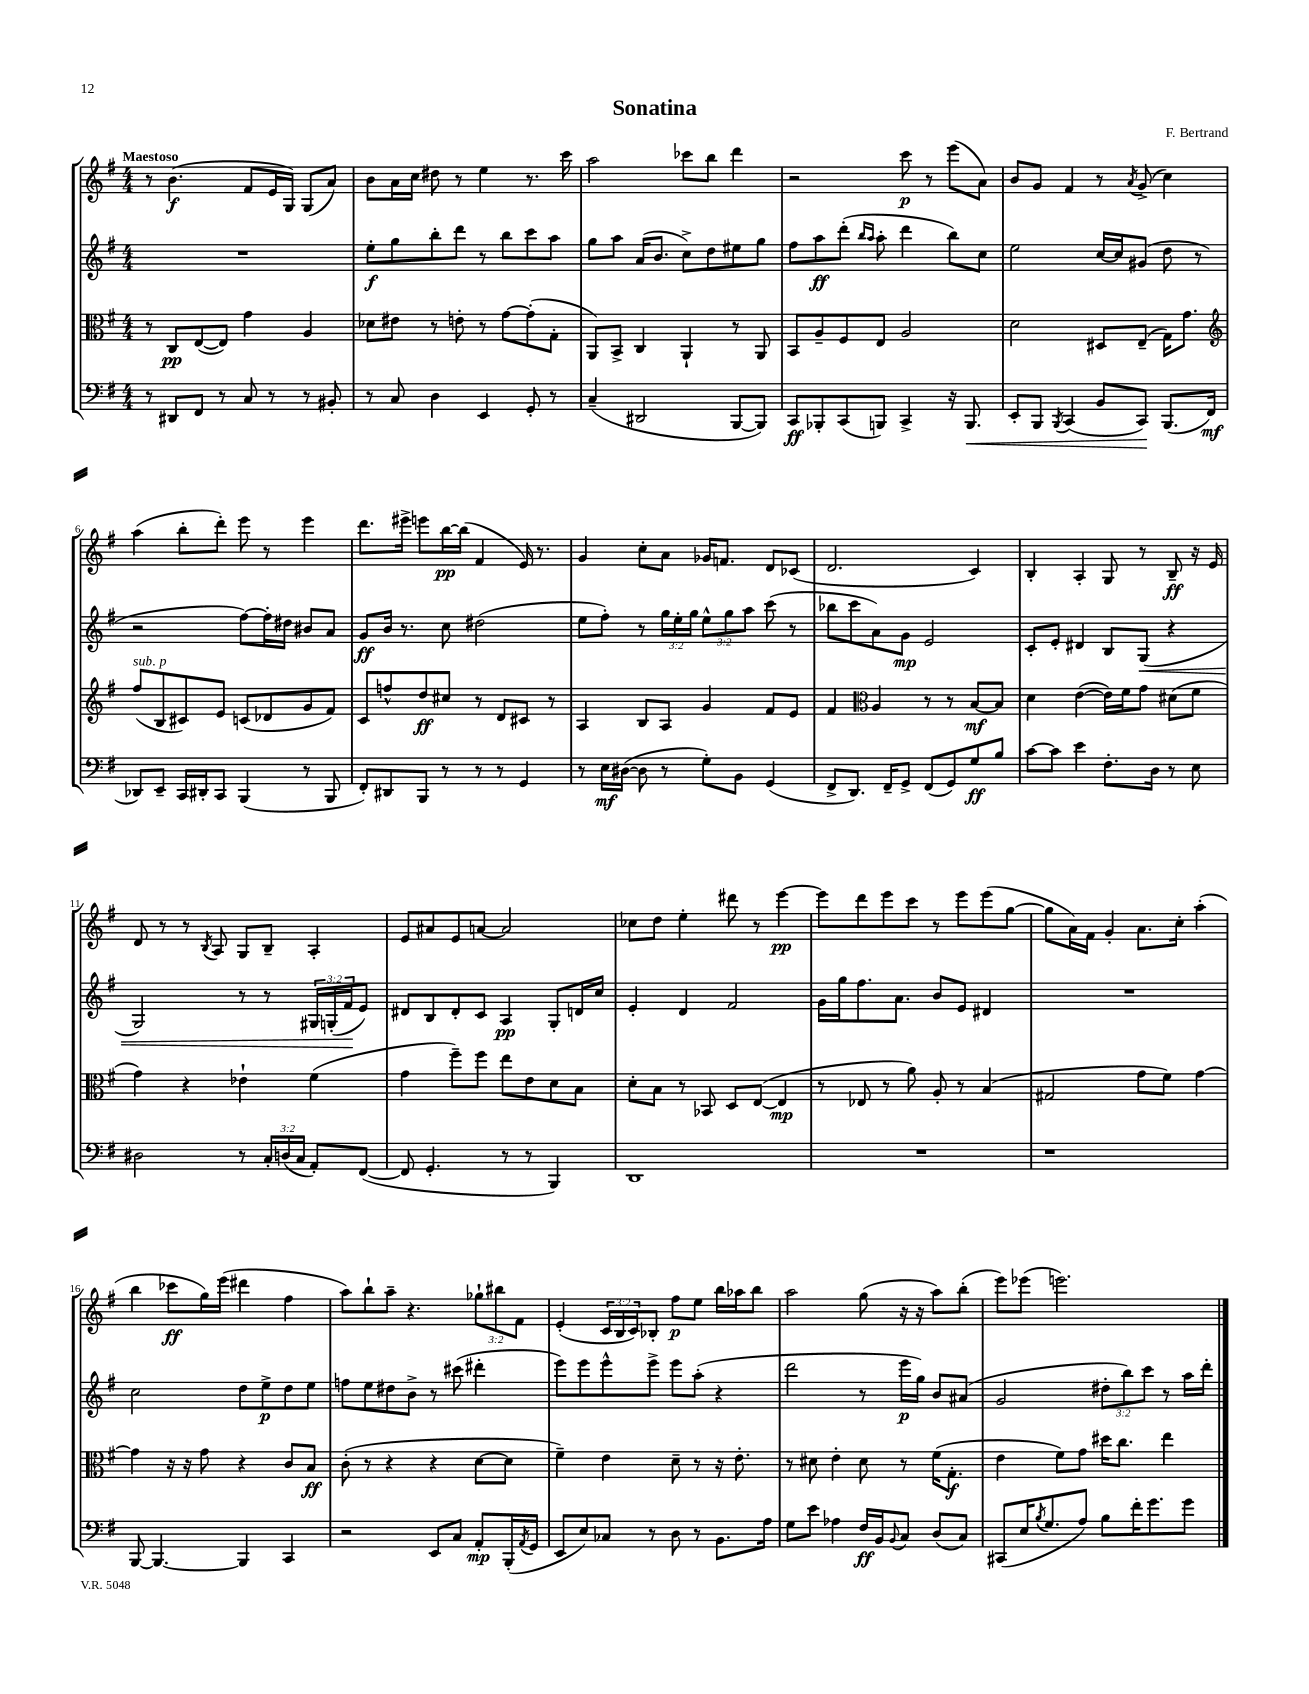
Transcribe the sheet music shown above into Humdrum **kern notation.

**kern	**kern	**kern	**kern
*staff4	*staff3	*staff2	*staff1
*clefF4	*clefC3	*clefG2	*clefG2
*k[f#]	*k[f#]	*k[f#]	*k[f#]
*M4/4	*M4/4	*M4/4	*M4/4
8r	8r	1r	8r
8DD#	8C	.	(4.b
8FF#	([8E	.	.
8r	8E])	.	.
8C	4g	.	8f#
8r	.	.	16e
.	.	.	16G)
8r	4A	.	(8G
8BB#'	.	.	8a)
=	=	=	=
8r	8d-	8ee'	8b
8C	8e#	8gg	16a
.	.	.	16cc
4D	8r	8bb'	8dd#
.	8e'	8ddd	8r
4EE	8r	8r	4ee
.	[8g	8bb	.
8GG'	(8g']	8ccc	8.r
8r	8G'	8aa	.
.	.	.	16ccc
=	=	=	=
(4C~	8AA)	8gg	2aa
.	8BB^	8aa	.
2DD#	4C	(16a	.
.	.	8.b	.
.	4AA`	8cc^)	8ccc-
.	.	8dd	8bb
[8BBB	8r	8ee#	4ddd
8BBB])	8AA	8gg	.
=	=	=	=
8CC	8BB	8ff#	2r
8BBB-'	8A~	8aa	.
(8CC	8F#	(8ddd'	.
.	.	16qqbb	.
.	.	16qqaa	.
8BBB)	8E	8aa'	.
4CC^	2A	4ddd	8ccc
.	.	.	8r
16r	.	8bb)	(8eee
8.BBB	.	.	.
.	.	8cc	8a)
=	=	=	=
8EE'	2d	2ee	8b
8BBB	.	.	8g
8qBBB	.	.	.
(4CC	.	.	4f#
8BB	8D#	[16cc	8r
.	.	16cc]	.
.	.	.	8qa
8CC)	(8E~	(8g#	(8g^
(8.BBB	16G)	8dd	4cc)
.	8.g	.	.
.	.	8r	.
16FF#	.	.	.
=	=	=	=
*	*clefG2	*	*
8DD-)	(8ff#	2r	(4aa
8EE~	8B	.	.
16CC	8c#)	.	8bb'
16DD#'	.	.	.
8CC	8e	.	8ddd')
(4BBB	(8c	[8ff#)	8eee
.	8d-	16ff#']	8r
.	.	16dd#	.
8r	8g	8b#	4eee
8BBB	8f#)	8a	.
=	=	=	=
8FF#')	8c	8g	8.ddd
8DD#	8ff^^	16b	.
.	.	8.r	16eee#^
8BBB	8dd	.	8eee
8r	8cc#	8cc	[16bb
.	.	.	(16bb]
8r	8r	(2dd#	4f#
8r	8d	.	.
4GG	8c#	.	16e)
.	.	.	8.r
.	8r	.	.
=	=	=	=
8r	4A	8ee	4g
16E	.	8ff#')	.
([16D#	.	.	.
8D#]	8B	8r	8cc'
8r	8A	24gg	8a
.	.	24ee'	.
.	.	24gg	.
8G')	4g	12ee^^	16g-
.	.	.	8.f
.	.	12gg	.
8BB	.	.	.
.	.	12aa	.
(4GG	8f#	(8ccc	8d
.	8e	8r	(8c-
=	=	=	=
8FF#^	4f#	8bb-	2.d
8.DD)	.	8ccc	.
*	*clefC3	*	*
.	4A	8a)	.
16FF#~	.	.	.
8GG^	.	8g	.
(8FF#	8r	2e	.
8GG)	8r	.	.
8G	[8B	.	4c)
8B	8B]	.	.
=	=	=	=
[8c	4d	8c'	4B'
8c]	.	8e'	.
4e	([4e	4d#	4A'
8.F#'	16e])	8B	8G
.	16f#	.	.
.	8g	(8G	8r
16D	.	.	.
8r	(8d#	4r	8B~
8E	8f#	.	16r
.	.	.	16e
=	=	=	=
2D#	4g)	2G)	8d
.	.	.	8r
.	4r	.	8r
.	.	.	8qB
.	.	.	8A
8r	4e-`	8r	8G
24C'	.	8r	8B~
(24D	.	.	.
24C	.	.	.
8AA')	(4f#	24G#	4A'
.	.	(24G'	.
.	.	24f#	.
([8FF#	.	8e)	.
=	=	=	=
8FF#]	4g	8d#	8e
4.GG'	.	8B	8a#
.	8ff#~)	8d#'	8e
.	8ff#	8c	[8a
8r	8ee	4A	2a]
8r	8e	.	.
4BBB)	8d	8G'	.
.	8B	16d	.
.	.	16cc	.
=	=	=	=
1DD	8d'	4e'	8cc-
.	8B	.	8dd
.	8r	4d	4ee'
.	8BB-	.	.
.	8D	2f#	8ddd#
.	([8E	.	8r
.	4E]	.	[4eee
=	=	=	=
1r	8r	16g	8eee]
.	.	16gg	.
.	8E-	8.ff#	8ddd
.	8r	.	8eee
.	.	8.a	.
.	8a)	.	8ccc
.	8A'	8b	8r
.	8r	8e	8eee
.	(4B	4d#	(8eee
.	.	.	[8gg
=	=	=	=
1r	2G#	1r	8gg]
.	.	.	16a)
.	.	.	16f#
.	.	.	4g'
.	8g	.	8.a
.	8f#)	.	.
.	.	.	16cc'
.	[4g	.	(4aa'
=	=	=	=
[8BBB	4g]	2cc	4bb
4.BBB_	.	.	.
.	16r	.	8ccc-
.	16r	.	.
.	8g	.	16gg)
.	.	.	(16eee
4BBB]	4r	8dd	4ddd#
.	.	8ee^	.
4CC	8c	8dd	4ff#
.	8B	8ee	.
=	=	=	=
2r	(8c'	8ff	8aa)
.	8r	8ee	8bb`
.	4r	8dd#	8aa~
.	.	8b^	4.r
8EE	4r	8r	.
8C	.	(8ccc#	.
8AA'	[8d	4ddd#'	12gg-`
.	.	.	12bb#
(16BBB'	8d]	.	.
.	.	.	12f#
8qAA	.	.	.
16GG	.	.	.
=	=	=	=
8EE	4f#~)	8eee)	(4e'
8E)	.	8eee	.
8C-	4e	8eee^^	24c
.	.	.	24B
.	.	.	24c)
8r	.	8eee^	8B-'
8D	8d~	8eee	8ff#
8r	8r	(8aa'	8ee
8.BB	16r	4r	16bb
.	8.e'	.	16aa-
.	.	.	8bb
16A	.	.	.
=	=	=	=
8G	8r	2ddd	2aa
8e	8d#	.	.
4A-	4e'	.	.
16F#	8d#	8r	(8gg
16BB	.	.	.
8qqBB	.	.	.
8C	8r	16eee	16r
.	.	16gg)	16r
(8D	(16f#	8b	8aa)
.	8.G'	.	.
8C)	.	(8a#	(8bb'
=	=	=	=
(8CC#	4e	2g	8eee)
16E	.	.	(8eee-
8qB	.	.	.
8.G	.	.	.
.	8f#)	.	2.eee)
8A)	8g	.	.
8B	16dd#	12dd#'	.
.	8.cc	.	.
.	.	12bb)	.
16f#'	.	.	.
.	.	12ccc	.
8.g	.	.	.
.	4ee	8r	.
8g	.	16aa	.
.	.	16ddd'	.
==	==	==	==
*-	*-	*-	*-
